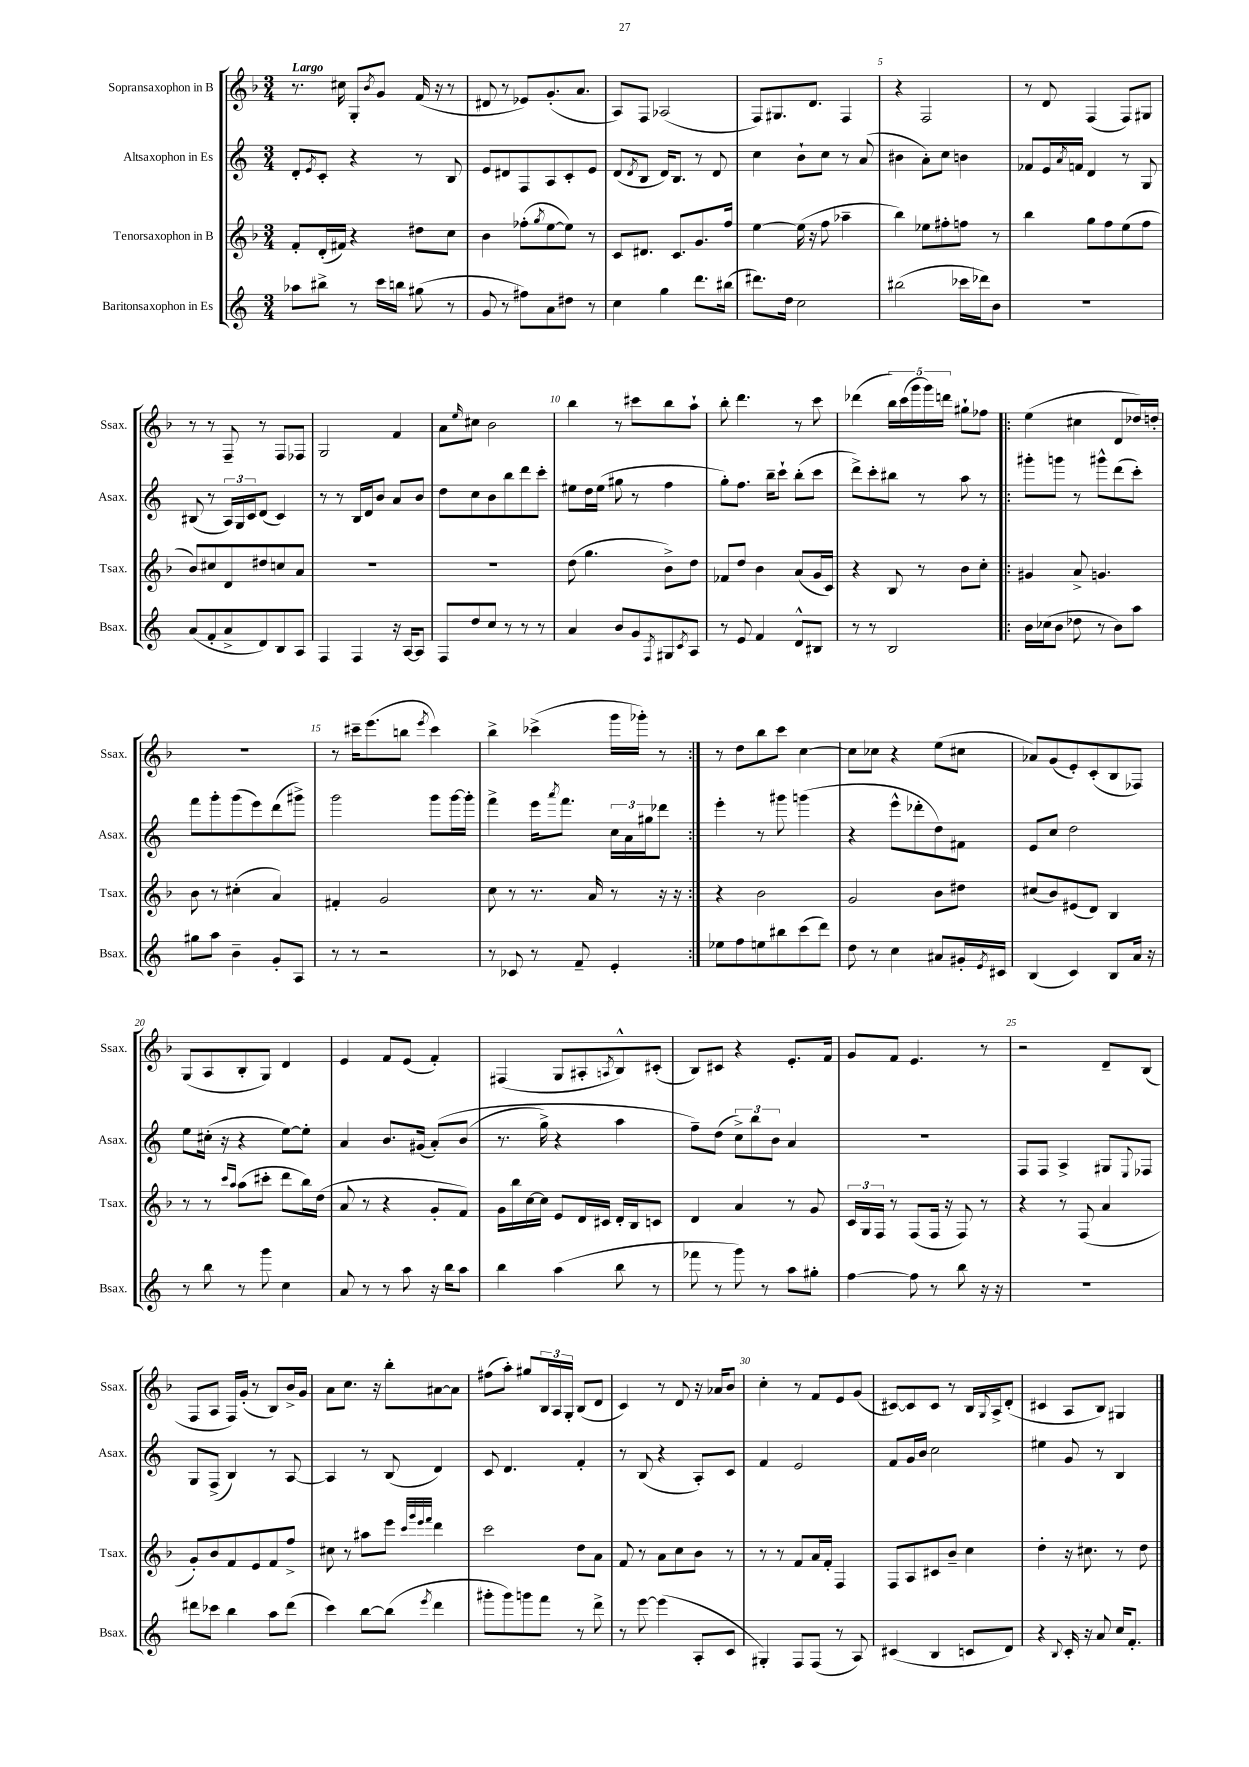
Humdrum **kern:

**kern	**kern	**kern	**kern
*staff4	*staff3	*staff2	*staff1
*clefG2	*clefG2	*clefG2	*clefG2
*k[]	*k[b-]	*k[]	*k[b-]
*M3/4	*M3/4	*M3/4	*M3/4
8aa-	8f'	8d'	8.r
.	.	8qe	.
8bb#^	(16d'	8c'	.
.	16f#)	.	16cc#
8r	4r	4r	8G'
.	.	.	8qb-
16ccc	.	.	8g
16bb	.	.	.
(8gg#	8dd#	8r	(16f
.	.	.	16r
8r	8cc	8B	8r
=	=	=	=
8g	4b-	8e	8d#
8r	.	8d#	8r
8ff#)	(8ff-'	8F	8e-)
.	8qgg	.	.
8a	[8ee	8A	(8.g'
8dd#	8ee])	8c'	.
.	.	.	8.a
8r	8r	8e	.
=	=	=	=
4cc	8c	(8d	8A)
.	.	8qd	.
.	8.d#	8B	8F
4gg	.	16d)	(2A-
.	8.c	8.B	.
8.ddd	8.g	8r	.
.	.	8d	.
(16bb#	16ff	.	.
=	=	=	=
8.ddd#)	[4ee	4cc	8F)
.	.	.	8.G#
16dd	.	.	.
2cc	(16ee]	8b`	.
.	16r	.	8.d
.	8ff	8cc	.
.	4aa-~	8r	4F
.	.	(8a	.
=	=	=	=
(2bb#	4bb-)	4b#	4r
.	8ee-	8a')	2F
.	8ff#'	8cc	.
16ccc-	8ff	4b	.
16ddd-)	.	.	.
8b	8r	.	.
=	=	=	=
2.r	4bb-	8f-	8r
.	.	16e	8d
.	.	8qa	.
.	.	16f	.
.	8gg	4d	(4F
.	8ff	.	.
.	(8ee	8r	8F)
.	8ff	8G	8G#
=	=	=	=
(8a	8b-)	(8B#	8r
8f'	8cc#	8r	8r
8a^	8d	24A)	8F~
.	.	24G	.
.	.	24c	.
8d)	8dd#	(8d	8r
8B	8cc	4c)	8F
8A	8a	.	8F-
=	=	=	=
4F	2.r	8r	2G
.	.	8r	.
4F	.	16B	.
.	.	16d	.
.	.	8b	.
16r	.	8a	4f
[16A	.	.	.
8A]	.	8b	.
=	=	=	=
8F	2.r	8dd	8a
.	.	.	16qqee
8dd	.	8cc	8cc#
8cc	.	8b	2b-
8r	.	8bb	.
8r	.	8ddd	.
8r	.	8ccc'	.
=	=	=	=
4a	(8dd	8ee#	4bb-
.	4.gg	16dd	.
.	.	(16ee#	.
8b	.	8gg#	8r
8g	.	8r	8ccc#
8qF	.	.	.
8G#	8b-^)	4ff	8bb-
8qc	.	.	.
8A	8dd	.	8aa`
=	=	=	=
8r	8f-	8gg')	8bb-'
8e	8dd	8.ff	4.ddd
4f	4b-	.	.
.	.	16bb~	.
.	.	8ccc`	.
8d^^	(8a	(8bb'	8r
8B#	16g	8ccc	8ccc
.	16c)	.	.
=	=	=	=
8r	4r	8ddd^)	(4ddd-
8r	.	8ccc'	.
2B	8B-	8bb#	20bb-)
.	.	.	(20ccc
.	.	.	20ggg
.	8r	8r	.
.	.	.	20ggg)
.	.	.	20ddd
.	8b-	8aa	8gg#`
.	8cc'	8r	8ff-
=!|:	=!|:	=!|:	=!|:
16b	4g#	8ggg#'	(4ee
(16cc-	.	.	.
8b	.	8ggg	.
8dd-	8a^	8r	4cc#
8r	4.g	8ggg#^^	.
8b)	.	(8ddd	8d
8aa	.	8ccc')	16dd-)
.	.	.	16dd'
=	=	=	=
8gg#	8b-	8fff	2.r
8aa	8r	8ggg'	.
4b~	(4cc#'	(8ggg	.
.	.	8eee)	.
8g'	4a)	(8ddd	.
8A	.	8ggg#^)	.
=	=	=	=
8r	4f#'	2ggg	8r
8r	.	.	16ccc#~
.	.	.	(8.eee
2r	2g	.	.
.	.	.	8bb
.	.	.	8qeee
.	.	8ggg	4ccc#)
.	.	[16ggg	.
.	.	16ggg']	.
=	=	=	=
8r	8cc	4fff^	4bb-^
8c-	8r	.	.
8r	8.r	16eee	(4ccc-^
.	.	8qaaa	.
.	.	8.fff	.
8f~	.	.	.
.	16a	.	.
4e'	8r	24cc	16ggg
.	.	24a	.
.	.	.	16ggg-')
.	.	24gg#	.
.	16r	8ddd-	8r
.	16r	.	.
=:|!	=:|!	=:|!	=:|!
8ee-	4r	4eee'	8r
8ff	.	.	8dd
8ee	2b-	8r	8bb-
8bb#	.	8ggg#	8ccc
(8ccc	.	(4ggg	[4cc
8ddd)	.	.	.
=	=	=	=
8dd	2g	4r	8cc]
8r	.	.	8cc-
4cc	.	8eee^^	4r
.	.	8ddd-'	.
8a#	8b-	8dd)	(8ee
16g#'	8dd#	8f#	8cc#
8qe	.	.	.
16c#	.	.	.
=	=	=	=
(4B	(8cc#	8e	8a-)
.	8b-)	8cc	(8g
4c)	(8e#	2dd	8e')
.	8d)	.	(8c'
8B	4B-	.	8B-
16a	.	.	8F-)
16r	.	.	.
=	=	=	=
8r	8r	8ee	(8G
8bb	8r	(16cc#'	8A
.	.	16r	.
.	16qqccc	.	.
.	16qqaa	.	.
8r	(8aa	4r	8B-'
8ggg	8ccc#'	.	8G)
4cc	8ddd	[8ee)	4d
.	16bb-)	8ee']	.
.	(16dd	.	.
=	=	=	=
8a	8a	4a	4e
8r	8r	.	.
8r	4r	8.b	8f
8aa	.	.	(8e
.	.	(16g#	.
16r	8g'	&(8a')	4f')
16bb	.	.	.
8aa	8f)	(8b	.
=	=	=	=
4bb	16g	8.r	(4F#
.	16bb-	.	.
.	[16cc	.	.
.	16cc]	16gg^)	.
(4aa	8e	4r	8G
.	16d	.	8A#'
.	16c#	.	.
.	.	.	8qA
8bb	16d'	4aa	8B-^^)
.	16B-	.	.
8r	8c	.	(8c#'
=	=	=	=
8fff-	4d	8ff~&)	8B-)
8r	.	(8dd	8c#
8ggg)	4a	12cc^)	4r
.	.	12bb	.
8r	.	.	.
.	.	12b	.
8aa	8r	4a	8.e'
8gg#'	8g	.	.
.	.	.	16f
=	=	=	=
[4ff	24c	2.r	8g
.	24G	.	.
.	24F	.	.
.	8r	.	8f
8ff]	(8F	.	4.e
8r	16F	.	.
.	16r	.	.
8bb	8F)	.	.
16r	8r	.	8r
16r	.	.	.
=	=	=	=
2.r	4r	8F	2r
.	.	8F	.
.	8r	4A^	.
.	(8F	.	.
.	4a	8G#	8d~
.	.	8qqE	.
.	.	8F-	(8B-
=	=	=	=
8ddd#	8g')	8G	8F
8ccc-	8b-	(8F^	8A
4bb	8f	4B)	16F)
.	.	.	(16g'
.	8e	.	8r
8aa	8f	8r	8B-)
(8ddd#	8ff^	[8A	16b-^
.	.	.	16g
=	=	=	=
4ccc)	8cc#	4A]	8a
.	8r	.	8.cc
[8bb	8aa#	8r	.
.	.	.	16r
(8bb]	8eee	(8B	8bb-'
.	32qqccc	.	.
.	32qqggg	.	.
.	32qqeee	.	.
8qeee	32qqfff	.	.
4ddd	4ddd	4d)	[8a#
.	.	.	8a#]
=	=	=	=
8ggg#'	2ccc	8c	(8ff#
8ggg#)	.	4.d	8aa')
8ggg	.	.	8gg#
8fff	.	.	24B-
.	.	.	24A
.	.	.	24G'
8r	8dd	4f'	(8B-
8ddd^	8a	.	8d
=	=	=	=
8r	8f	8r	4c)
[8eee	8r	(8B	.
(4eee]	8a	4r	8r
.	8cc	.	8d
8A'	8b-	8A')	16r
.	.	.	16a-
8c	8r	8c	8b-
=	=	=	=
4G#')	8r	4f	4cc'
.	8r	.	.
8F	8f	2e	8r
(8F	16a	.	8f
.	16f'	.	.
8r	4F	.	8e
8A)	.	.	(8g
=	=	=	=
(4c#	8F	8f	[8c#)
.	8A	16g	8c#]
.	.	16b	.
4B	8c#	2cc	8c#
.	8b-~	.	8r
8c	4cc	.	16B-
.	.	.	8qqG
.	.	.	16A^
8d)	.	.	(8d'
=	=	=	=
4r	4dd'	4ee#	4c#
8qqB	.	.	.
16c'	16r	8g	8A
16r	8.cc#	.	.
8a	.	8r	8B-)
16cc	8r	4B	4G#
8.f'	.	.	.
.	8dd	.	.
==	==	==	==
*-	*-	*-	*-
